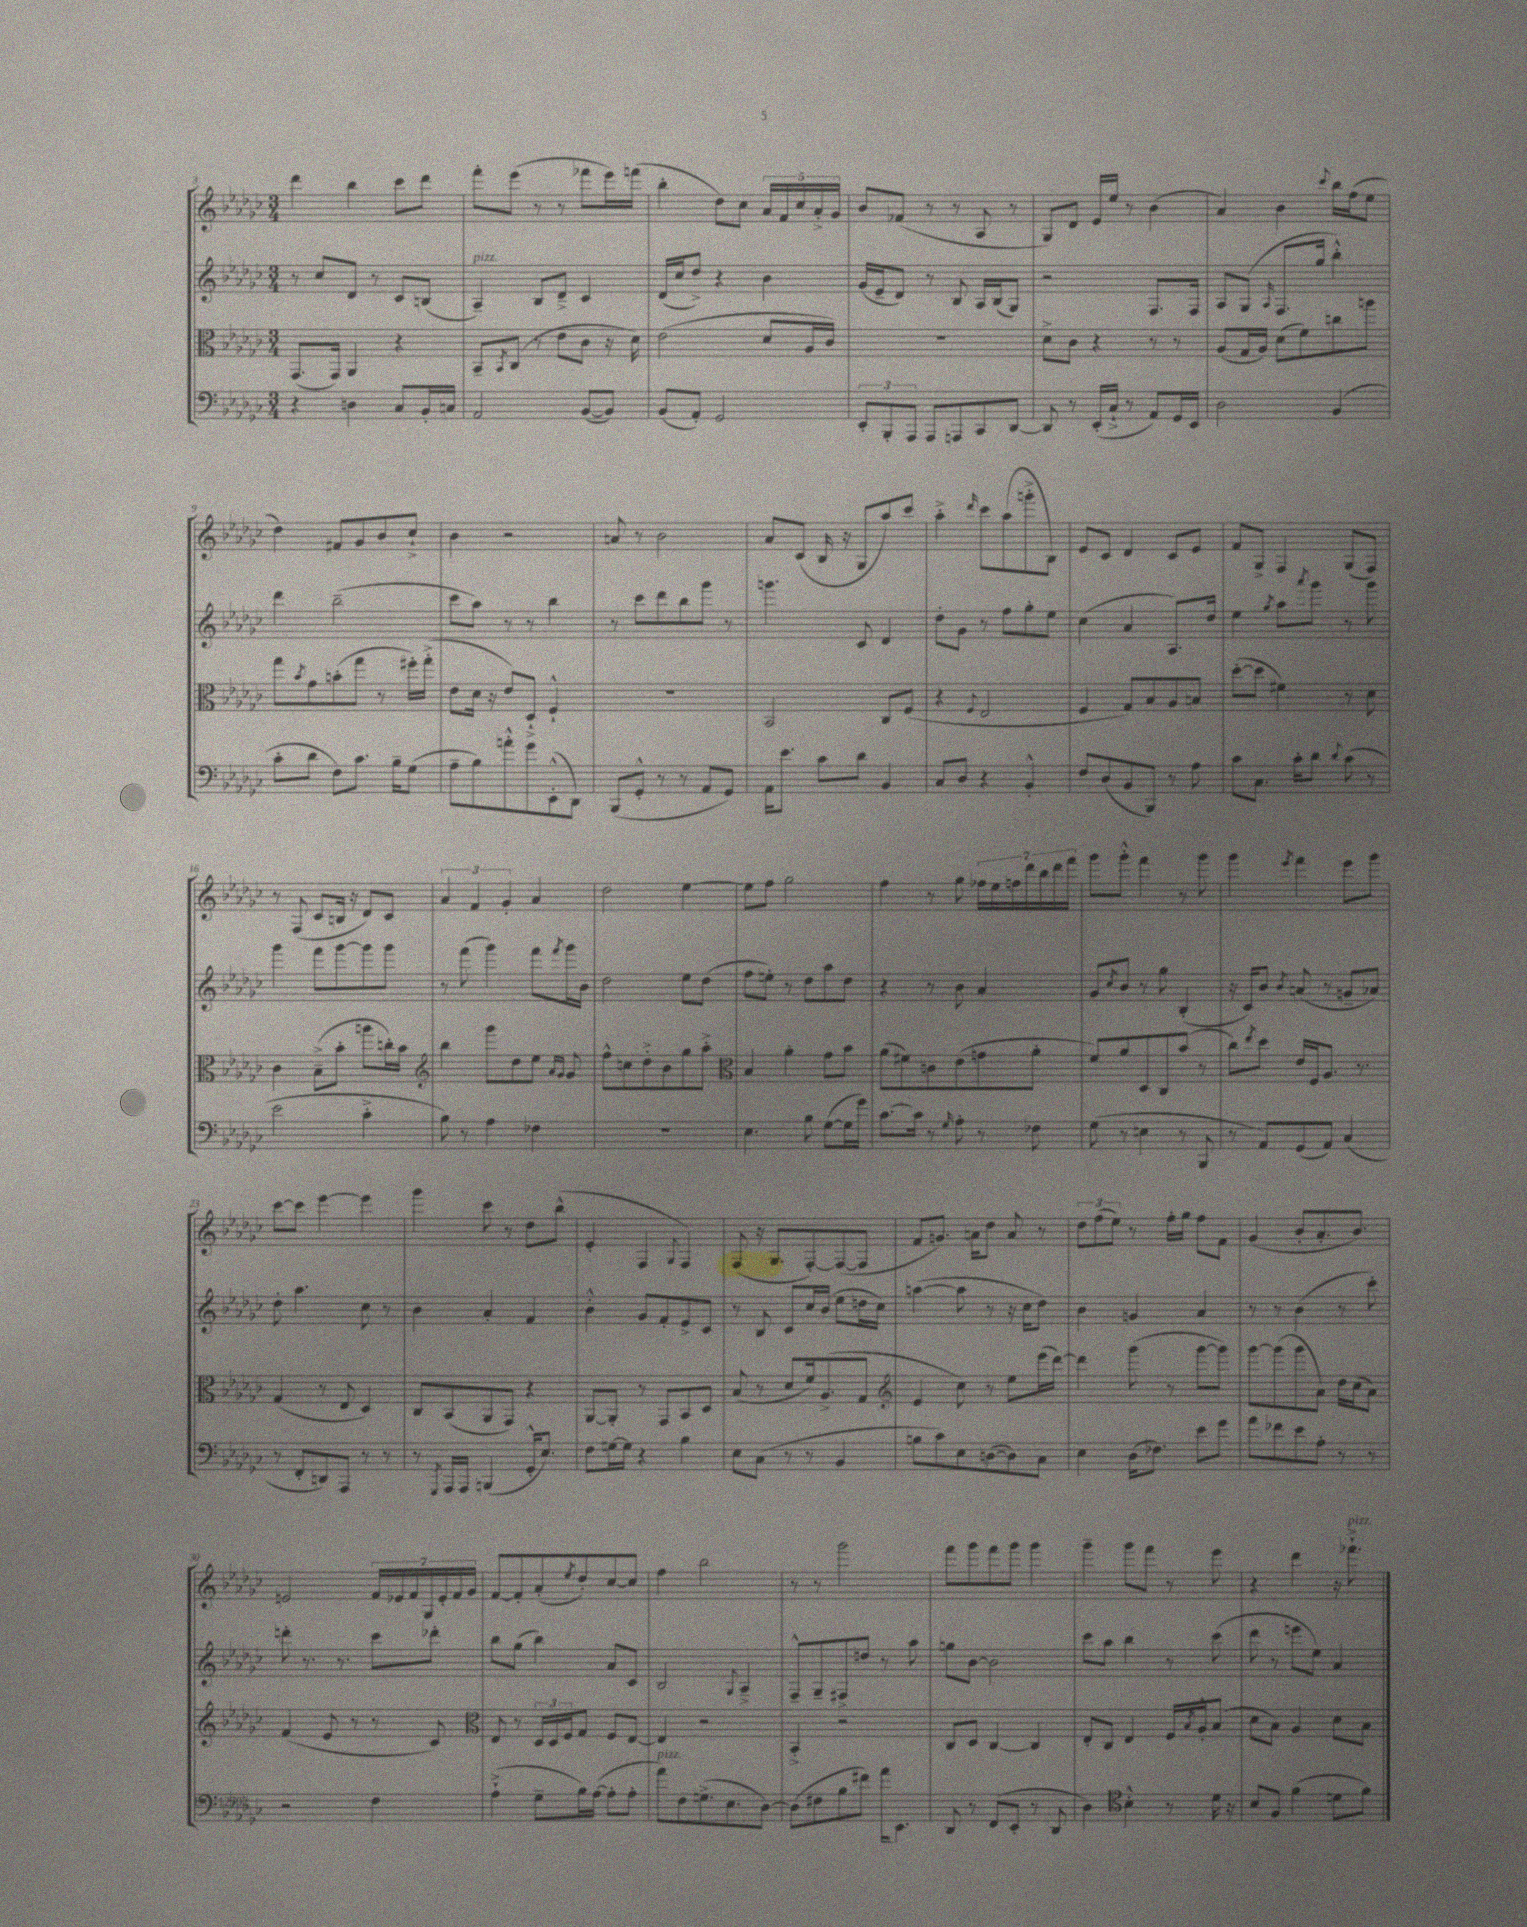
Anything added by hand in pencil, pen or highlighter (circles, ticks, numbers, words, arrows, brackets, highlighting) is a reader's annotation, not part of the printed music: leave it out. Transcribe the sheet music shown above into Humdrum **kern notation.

**kern	**kern	**kern	**kern
*part4	*part3	*part2	*part1
*staff4	*staff3	*staff2	*staff1
*clefF4	*clefC3	*clefG2	*clefG2
*k[b-e-a-d-g-c-]	*k[b-e-a-d-g-c-]	*k[b-e-a-d-g-c-]	*k[b-e-a-d-g-c-]
*M3/4	*M3/4	*M3/4	*M3/4
=3	=3	=3	=3
4r	(8.GG-/L	8r	4ddd-\
.	.	8cc-/L	.
.	16GG-/Jk)	.	.
4Dn\	4AA-/	8d-/J	4bb-\
.	.	8r	.
8C-/L	4r	8c-/L	8ccc-\L
16BB-'/L	.	(8Bn/J	8ddd-\J
16Cn/JJ	.	.	.
=4	=4	=4	=4
!	!	!LO:TX:a:i:t=pizz.	!
2AA-/	8BB-~/L	4A-~/)	8fff'\L
.	8qBB-/	.	.
.	(8C-/J	.	(8eee-\J
.	8r	8B-/L	8r
.	8e-\L	8d-~^/J	8r
([8BB-/L	8c-\J	4c-/	8fff-X\L
8BB-/J])	16r	.	16eee-\L)
.	16d-\)	.	(16fffn\JJ
=5	=5	=5	=5
(8BB-/L	(2e-\	(16d-/LL	4bb-'\
.	.	16cc-/J	.
8AA-'/J)	.	8dd-^/J)	.
2GG-/	.	4r	8dd-\L)
.	.	.	8cc-\J
.	8d-/L	4b-\	20a-/LL
.	.	.	20f/
.	.	.	20cc-/
.	16A-/L	.	.
.	.	.	20a-'^/
.	16c-/JJ)	.	.
.	.	.	20g-/JJ
=6	=6	=6	=6
12EE-'/L	2.r	(16g-/LL	8b-/L
.	.	16e-~/J	.
12BBB-'/	.	.	.
.	.	8d-/J)	(8f-X/J
12AAA-/J	.	.	.
8AAA-/L	.	8r	8r
8AAAn/	.	8B-/	8r
8CC-/	.	16A-/LL	8A-/
.	.	(16B-/J	.
[8DD-/J	.	8G-/J)	8r
=7	=7	=7	=7
8DD-/]	8d-^\L	2r	8G-/L)
8r	8c-\J	.	8d-/J
(16EE-'/LL	4r	.	16e-/LL
16C-`^/JJ	.	.	16ee-/JJ
8r	.	.	8r
8AA-/L)	8r	8.F/L	(4b-\
16GG-/L	8r	.	.
16EE-/JJ	.	16F/Jk	.
=8	=8	=8	=8
2D-\	(8A-/L	8A-/L	4a-/)
.	16G-/L	(8G-/J	.
.	16A-/JJ)	.	.
.	.	16qqA-/	.
.	(8d-\L	8.F/L	4b-\
.	8f\)	.	.
.	.	16gg-/Jk	.
.	.	.	8qqccc-/
(4BB-/	8ccn\	4bb-'^^\)	16bb-\LL
.	.	.	(16ff\J
.	8aan\J	.	8ee-\J
!!LO:LB:g=z
=9	=9	=9	=9
8c-'\L	8gg-\L	4ddd-\	4dd-\)
.	8qb-/	.	.
8d-\J	8g-\	.	.
8F\L)	(8bn'\	(2bb-~\	8f#X/L
8.c-\J	8gg-\J	.	8g-/
.	8r	.	8b-/
16B-~\KL	.	.	.
(8G-\J	16ff#X'\LL)	.	8cc-`^/J
.	(16gg-'^\JJ	.	.
=10	=10	=10	=10
8A-~\L	8e-\L	8ccc-\L	4b-\
8B-\)	16d-\Jk	8aa-\J)	.
.	16r	.	.
8an'^^\	8e-/L)	8r	2r
8g-\	8D-`^/J	8r	.
(8EE-'^^\	4F`^^/	4bb-\	.
8DD-\J)	.	.	.
=11	=11	=11	=11
(8BBB-/L	2.r	8r	8an/
8GG-'^^/J	.	8ccc-\L	8r
8r	.	8ddd-\	2b-\
8r	.	8bb-\	.
8AA-/L	.	8ggg-\J	.
8GG-/J)	.	8r	.
=12	=12	=12	=12
16AA-\KL	2BB-/	4.gggn\	8a-/L
8.e-\J	.	.	.
.	.	.	(8c-/J
8c-\L	.	.	16B-/
.	.	.	16r
8d-\J	.	8c-/	8G-/L
4BB-/	8C-/L	4d-/	8aa-/)
.	(8F/J	.	8ccc-/J
=13	=13	=13	=13
8C-/L	4r	8dd-'\L	4aa-'^\
8D-/J	.	8g-\J	.
.	8qqF/	.	16qqddd-/
4r	2E-/	8r	8ccc-\L
.	.	8ff\L	(8aa-\
4BB-'^^/	.	8gg-'\	8gggn'^\
.	.	8ee-\J	8B-\J)
=14	=14	=14	=14
8F/L	4F/	(4cc-\	8e-/L
(8D-/	.	.	8c-/J
8BB-/	8G-/L)	4a-/	4d-/
8BBB-/J)	8B-/	.	.
8r	8A-/	8.A-/L)	8c-/L
8A-\	8Bn/J	.	8e-/J
.	.	16dd-/Jk	.
=15	=15	=15	=15
8c-\L	([8dd-'\L	4ee-\	8f/L
8.C-\J	8dd-\J]	.	8G-^/J
.	.	8qgg-/	.
.	4f#X\)	8aa-\L	4F/
16c-'\KL	.	.	.
.	.	8qaaa-/	.
8d-\J	.	8ggg-\J	.
8qqd-/	.	.	.
(8c-\	8r	8r	(8G-/L
8r	8d-\	8ggg-\	8F/J)
!!LO:LB:g=z
=16	=16	=16	=16
2e-\	4c-\	4ggg-\	8r
.	.	.	(8F/
.	(8B-~^\L	8fff\L	8c-/L
.	8b-'\J	[8ggg-\	16Bn/Jk
.	.	.	16r
4c-'^\	8aan\L	8ggg-\]	8d-/L)
.	16ccn'\L)	8ggg-\J	8c-/J
.	16b-\JJ	.	.
=17	=17	=17	=17
*	*clefG2	*	*
8B-\)	4bb-\	8r	6a-/
8r	.	(8fff\	.
.	.	.	6f/
4A-\	8ggg-\L	4ggg-\)	.
.	.	.	6g-'/
.	8dd-\	.	.
4F-X\	8ee-\J	8fff\L	4a-/
.	16qqa-/LL	.	.
.	16qqg-/JJ	8qfff/	.
.	8g-/	16ggg-\L	.
.	.	16b-\JJ	.
=18	=18	=18	=18
2.r	8ff^^\L	2dd-\	2dd-\
.	8ccn\	.	.
.	8dd-'^\	.	.
.	8b-\	.	.
.	8gg-\	8ee-\L	[4ee-\
.	8aa-'^\J	(8dd-\J	.
=19	=19	=19	=19
*	*clefC3	*	*
4.E-\	4B-/	8ff\L	8ee-\L]
.	.	8een'\J)	8ff\J
.	4a-'\	8r	2gg-\
8B-\	.	8dd-\L	.
([8G-\L	8g-\L	8aa-\	.
16G-\L]	8b-\J	8dd-\J	.
16g-\JJ)	.	.	.
=20	=20	=20	=20
[8.c-\L	(8a-\L	4r	4ff\
.	8f#X\)	.	.
16c-\Jk]	.	.	.
8r	8cn\	8r	8r
16qqG-/	.	.	.
8A-'\	(8e-\	8b-\	8gg-\
8r	8gn\	4a-/	28ff-X\LL
.	.	.	28ee-\
.	.	.	28ffn\
.	.	.	28ddd-\
8F-X\	8a-'\J	.	.
.	.	.	28bb-\
.	.	.	28ddd-\
.	.	.	28fff\JJ
=21	=21	=21	=21
(8G-\	8f/L)	8g-/L	8ggg-\L
.	.	8qcc-/	.
8r	8a-/	8b-/J	8ggg-'^^\J
4En\	8D-/	8r	4fff\
.	8C-/	8gg-\	.
8r	(8b-/J	(4B-'/	8r
8BBB-/	8r	.	8ggg-\
=22	=22	=22	=22
8r	8cc-\L)	16r	4ggg-\
.	.	16c-/KL)	.
.	8qee-/	.	.
8AA-/L)	8dd-\J	8b-/J	.
.	.	8qb-/	8qeee-/
(8GG-/	16e-/LL	(8an/	4fff\
.	16F/J	.	.
8AA-/J)	8.A-/J	8r	.
(4C-/	.	8gn~/L	8eee-\L
.	8.r	.	.
.	.	8a-X/J)	8ggg-\J
!!LO:LB:g=z
=23	=23	=23	=23
8r	(4G-/	8dd-'\	[8ccc-\L
8FF'/L	.	4.aa-\	8ccc-\J]
8DDn/)	8r	.	[4eee-\
8AAA-/J	8E-/	.	.
8r	4D-/)	8cc-\	4eee-\]
8r	.	8r	.
=24	=24	=24	=24
8r	8C-/L	4b-\	4ggg-\
8qGGG-/	.	.	.
16AAA-/LL	(8BB-/	.	.
16AAA-/JJ	.	.	.
(4BBBn/	8AA-/	4a-'/	8ccc-\
.	8GG-/J)	.	8r
16GG-'^^/KL	4r	4f/	8dd-\L
8.E-/J)	.	.	.
.	.	.	(8bb-^^\J
=25	=25	=25	=25
8F\L	[8AA-/L	4b-'^^\	4e-'/
[16Gn\L	8AA-'/J]	.	.
16G\JJ]	.	.	.
4r	8r	8g-/L	4F/
.	8GG-/L	8f'/	.
.	.	.	8qqG-/
4B-\	8BB-/	8e-^/	4F/)
.	8D-/J	8c-/J	.
=26	=26	=26	=26
8E-\L	(8B-/	8r	(8F/
(8C-\J	8r	8B-/	16r
.	.	.	8.G-/L
8r	8d-/L	8c-/L	.
8r	16f/k)	16cc-/L	[8F'/)
.	(8.A-^/	(16b-/JJ	.
4BB-/	.	8ee-\L	(8F/_
.	8G-/J	16ddn\L	8F/J]
.	.	16cc-\JJ)	.
=27	=27	=27	=27
*	*clefG2	*	*
8Bn\L	4e-/	([4aan\	8f/L
8c-\)	.	.	8.gn/J)
8E-\	8cc-\)	8aa\]	.
.	.	.	16an\KL
([8Dn\	8r	8r	8dd-\J
8D\])	8ee-\L	16r	8a/
.	.	16cc-\KL	.
8C-\J	(16eee-\L	8dd-\J)	8r
.	[16ddd-\JJ)	.	.
=28	=28	=28	=28
4E-\	4ddd-\]	4b-\	12dd-\L
.	.	.	(12ff\
.	.	.	12ee-\J)
(16D-\KL	(8ggg-\	4gn/	8r
8.F-X\J)	.	.	.
.	8r	.	16ff'\LL
.	.	.	16gg-\JJ
8e-\L	[8ggg-\L	4a-/	8ff\L
8g-\J	8ggg-\J])	.	8f\J
=29	=29	=29	=29
8a-\L	[8ggg-\L	8r	(4g-/
8f-X\	(8ggg-\]	8r	.
8e-\	8ggg-\	(4b-\	8b-'/L
8A-'\J	8a-\J)	.	8.a-'/
8r	16dd-\LL	8r	.
.	(16cc-\J	.	8.b-/J)
8r	8a-\J)	8ccc-'\)	.
!!LO:LB:g=z
=30	=30	=30	=30
2r	(4f/	8dddn'\	2en/
.	.	8.r	.
.	8e-/	.	.
.	.	8.r	.
.	8r	.	.
4F\	8r	8ccc-\L	28f/LL
.	.	.	28e-X/
.	.	.	28f/
.	.	.	28G-/
.	8c-/)	8ddd-X'\J	.
.	.	.	28e-'/
.	.	.	28f/
.	.	.	28g-/JJ
=31	=31	=31	=31
*	*clefC3	*	*
(4A-`^\	8E-/	8bb-\L	[8f/L
.	8r	(8gg-\J	8f'/]
8G-~\L	24D-/LL	4bb-\)	(8a-'/
.	24D-/	.	.
.	24F/J	.	.
.	.	.	8qee-/
16B-\L)	8G-/J	.	8dd-'/)
([16A-\JJ	.	.	.
8A-'\L]	8F/L	8a-/L	[8cc-/
8A-'\J	[8E-/J	8c-/J	8cc-/J]
=32	=32	=32	=32
!LO:TX:a:i:t=pizz.	!	!	!
8a-\L)	4E-/]	2B-/	4ff\
8F\	.	.	.
(8.Gn^\	2r	.	2bb-\
8.E-\	.	.	.
.	.	8qqG-/	.
.	.	4A-~^/	.
[8D-\J)	.	.	.
=33	=33	=33	=33
(8D-\L]	4BB-'^/	8F~^^/L	8r
8F#X\	.	8G-~/	8r
8B-\	2r	8F#X^/	2ggg-\
8f#X\J)	.	8ddn/J	.
16a-\KL	.	8r	.
8.EE-\J	.	.	.
.	.	8aa-\	.
=34	=34	=34	=34
8DD-/	8C-/L	8ggn\L	8fff\L
8r	8D-/J	[8b-\J	8ggg-\
(8FF/L	[4C-/	2b-\]	8fff\
8EE-'/J	.	.	8ggg-\J
8r	4C-/]	.	4ggg-\
8DD-/	.	.	.
=35	=35	=35	=35
4D-\)	8E-'/L	8ccc-\L	4ggg-~\
.	8C-/J	8aa-\J	.
*clefC4	*	*	*
4B-'^^\	4E-/	4bb-\	8ggg-\L
.	.	.	8fff\J
8r	16F/LL	8r	8r
.	8qB-/	.	.
.	16A-'^^/J	.	.
16d-\	(8B-/J	(8ccc-\	8eee-\
16r	.	.	.
=36	=36	=36	=36
8B-/L	8d-\L	8ddd-\	4r
8F/J	8B-\J)	8r	.
(4f\	4A-/	8eeen\L	4ddd-\
.	.	8ee-\J)	.
8dn\L	8d-\L	4a-/	16r
!	!	!	!LO:TX:a:i:t=pizz.
.	.	.	8.fff-X`^\
8f\J)	8B-\J	.	.
==	==	==	==
*-	*-	*-	*-
